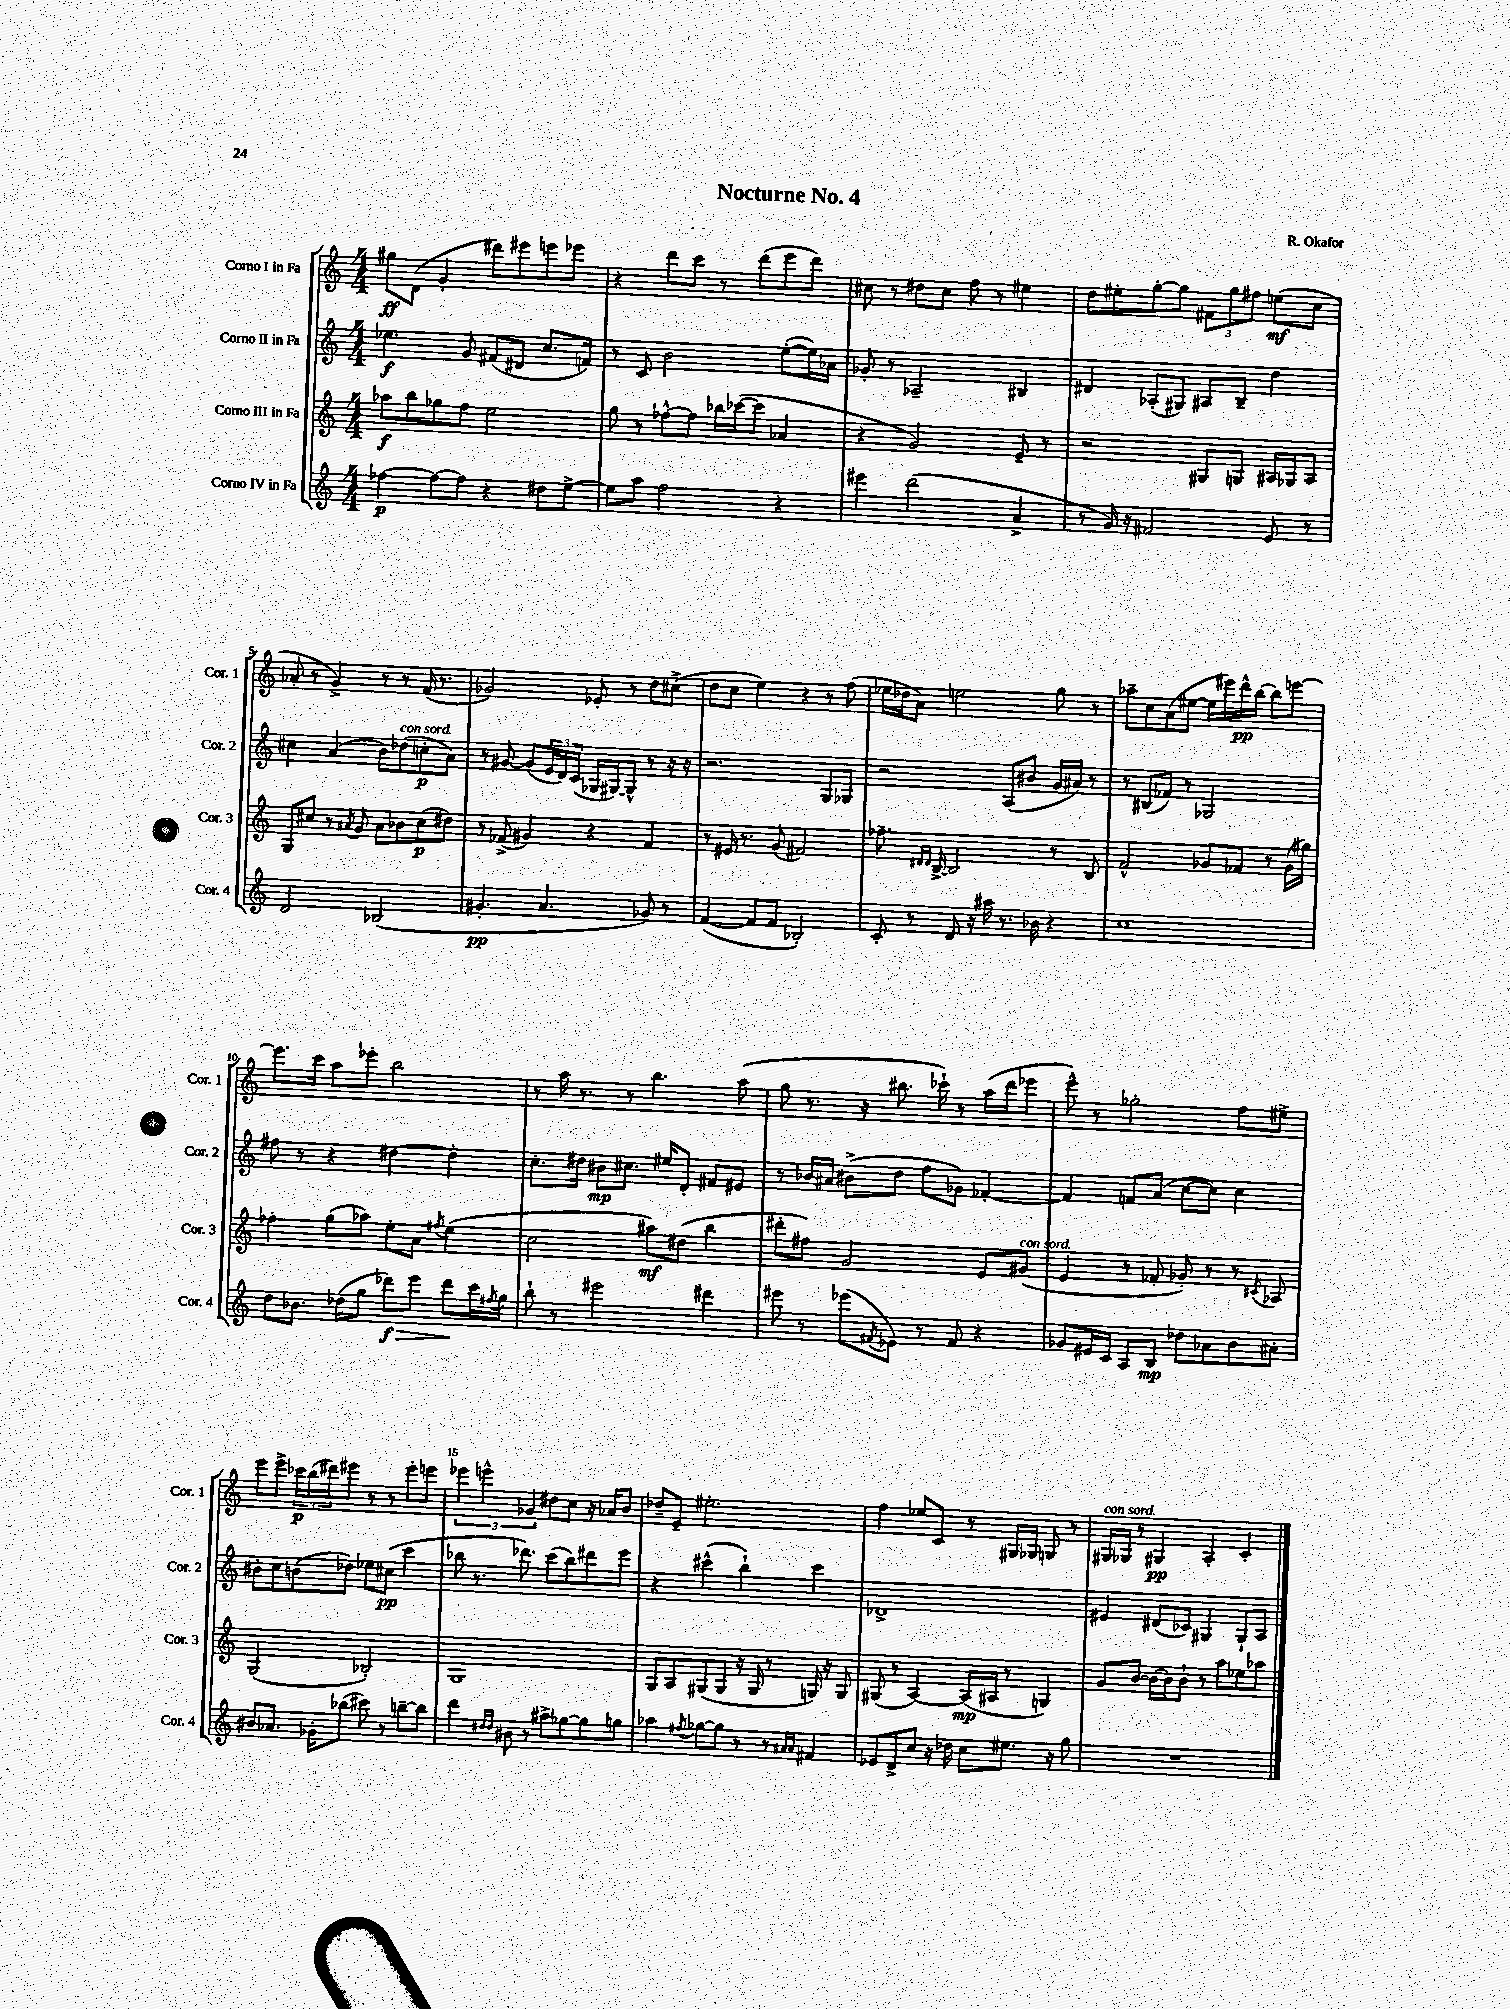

**kern	**dynam	**kern	**dynam	**kern	**dynam	**kern	**dynam
*part4	*part4	*part3	*part3	*part2	*part2	*part1	*part1
*staff4	*staff4	*staff3	*staff3	*staff2	*staff2	*staff1	*staff1
*I"Corno IV in Fa	*	*I"Corno III in Fa	*	*I"Corno II in Fa	*	*I"Corno I in Fa	*
*I'Cor. 4	*	*I'Cor. 3	*	*I'Cor. 2	*	*I'Cor. 1	*
*clefG2	*	*clefG2	*	*clefG2	*	*clefG2	*
*k[]	*	*k[]	*	*k[]	*	*k[]	*
*M4/4	*	*M4/4	*	*M4/4	*	*M4/4	*
=1	=1	=1	=1	=1	=1	=1	=1
[4ff-X\	p	8aa-X\L	f	4.ee-X\	f	8gg#X\L	ff
.	.	8bb\	.	.	.	(8d\J	.
8ff-\L_	.	8gg-X\	.	.	.	4g'/	.
8ff-\J]	.	8ff\J	.	8g/	.	.	.
4r	.	2ee\	.	(8f#X/L	.	8ddd#X\L)	.
.	.	.	.	8d#X/J	.	8eee#X\	.
8dd#X\L	.	.	.	8.cc/L	.	8eeen\	.
[8ee^\J	.	.	.	.	.	8eee-X\J	.
.	.	.	.	16fn/Jk)	.	.	.
=2	=2	=2	=2	=2	=2	=2	=2
8ee\L]	.	8gg\	.	8r	.	4r	.
8aa\J	.	8r	.	8c/	.	.	.
2ff\	.	[8ff-X^^\L	.	2b\	.	8ddd\L	.
.	.	8ff-\J]	.	.	.	8ccc\J	.
.	.	16bb-X\LL	.	.	.	8r	.
.	.	([16ccc-X\J	.	.	.	.	.
.	.	8ccc-\J]	.	.	.	(8ddd\L	.
4r	.	4a-X/	.	([8ee'\L	.	8eee\	.
.	.	.	.	16ee\L])	.	8ddd\J)	.
.	.	.	.	16a-X\JJ	.	.	.
=3	=3	=3	=3	=3	=3	=3	=3
4eee#X\	.	4r	.	8g-X'/	.	8cc#X\	.
.	.	.	.	8r	.	8r	.
(2ddd\	.	2g/)	.	2A-X~/	.	8dd#X\L	.
.	.	.	.	.	.	8cc#\J	.
.	.	.	.	.	.	8ff\	.
.	.	.	.	.	.	8r	.
4a^/	.	8e~/	.	4B#X/	.	4ee#X\	.
.	.	8r	.	.	.	.	.
=4	=4	=4	=4	=4	=4	=4	=4
8r	.	2r	.	4d#X/	.	8dd\L	.
16g/)	.	.	.	.	.	8ee#X'\	.
16r	.	.	.	.	.	.	.
2f#X/	.	.	.	(8A-X'/L	.	[8gg'\	.
.	.	.	.	8G#X/J)	.	8gg\J]	.
.	.	8G#X/L	.	8A#X/L	.	12f#X\L	.
.	.	.	.	.	.	12gg\	.
.	.	8Gn/J	.	8B~/J	.	.	.
.	.	.	.	.	.	12ff#X\J	.
8e/	.	16A#X/LL	.	4dd\	.	(8een\L	mf
.	.	16G-X/J	.	.	.	.	.
8r	.	8A#/J	.	.	.	8cc\J	.
!!LO:LB:g=z
=5	=5	=5	=5	=5	=5	=5	=5
2d/	.	8G/L	.	4cc#X\	.	8a-X'/	.
.	.	8cc#X/J	.	.	.	8r	.
.	.	8r	.	(4a/	.	4g^/)	.
.	.	8qa#X/	.	.	.	.	.
.	.	8g/	.	.	.	.	.
(2B-X/	.	8a#\L	.	8b\L)	.	8r	.
!	!	!	!	!LO:TX:a:i:t=con sord.	!	!	!
.	.	8b-X\	.	(8dd-X\	.	8r	.
.	.	(8cc#\	p	8ccn'\	p	(16f/	.
.	.	.	.	.	.	8.r	.
.	.	8dd#X\J)	.	8a\J)	.	.	.
=6	=6	=6	=6	=6	=6	=6	=6
4.g#X'/	pp	8r	.	8r	.	2g-X/)	.
.	.	(8f-X^/	.	[8g#X/	.	.	.
.	.	4g#X/)	.	(8g#/L]	.	.	.
4.a/	.	.	.	24e/L	.	.	.
.	.	.	.	24d/)	.	.	.
.	.	.	.	(24c/JJ	.	.	.
.	.	4r	.	16G-X/LL	.	8e-X'/	.
.	.	.	.	[16G#X/J)	.	.	.
.	.	.	.	8G#^^/J]	.	8r	.
8g-X/)	.	4f-/	.	8r	.	8dd\L	.
8r	.	.	.	16r	.	(8cc#X^\J	.
.	.	.	.	16r	.	.	.
=7	=7	=7	=7	=7	=7	=7	=7
([4f/	.	8r	.	2.r	.	8dd\L	.
.	.	16e#X/	.	.	.	8cc\J	.
.	.	8.r	.	.	.	.	.
8f/L]	.	.	.	.	.	4ee\)	.
8f/J	.	(8g/	.	.	.	.	.
2B-X'/)	.	2f#X/)	.	.	.	4r	.
.	.	.	.	8G/L	.	8r	.
.	.	.	.	8G-X/J	.	(8ff\	.
=8	=8	=8	=8	=8	=8	=8	=8
8c'/	.	8.ff-X~\	.	2r	.	16ee-X\LL	.
.	.	.	.	.	.	16dd-X\J	.
8r	.	.	.	.	.	8a\J)	.
.	.	16qqd#X/LL	.	.	.	.	.
.	.	16qqd#/JJ	.	.	.	.	.
.	.	[16B^/	.	.	.	.	.
8d/	.	2B/]	.	.	.	2een\	.
16r	.	.	.	.	.	.	.
16aa#X\	.	.	.	.	.	.	.
8.r	.	.	.	(8A/L	.	.	.
.	.	.	.	8b#X/J	.	.	.
16b-X\	.	.	.	.	.	.	.
4r	.	8r	.	16g/LL	.	8gg\	.
.	.	.	.	16a#X/JJ)	.	.	.
.	.	8B/	.	8r	.	8r	.
=9	=9	=9	=9	=9	=9	=9	=9
1cc	.	2f^^/	.	8r	.	8aa-X~\L	.
.	.	.	.	(8B#X/L	.	8cc\	.
.	.	.	.	8f-X/J)	.	(8a\	.
.	.	.	.	8r	.	[8ee#X\J	.
.	.	8g-X/L	.	2G-X/	.	16ee#\LL]	.
.	.	.	.	.	.	16eee#X\)	.
.	.	8f-X/J	.	.	.	16ddd^^\	pp
.	.	.	.	.	.	[16bb\JJ	.
.	.	8r	.	.	.	8bb\L]	.
.	.	(16g-\LL	.	.	.	[8eeen\J	.
.	.	16gg#X\JJ)	.	.	.	.	.
!!LO:LB:g=z
=10	=10	=10	=10	=10	=10	=10	=10
8dd\L	.	4ff-X'\	.	8ff#X\	.	8.eee\L]	.
8.b-X\J	.	.	.	8r	.	.	.
.	.	.	.	.	.	16ccc\Jk	.
.	.	(8gg\L	.	4r	.	8aa\L	.
(16dd-X\KL	.	.	.	.	.	.	.
8gg\J	.	8aa-X\J)	.	.	.	8eee-X'\J	.
!	!LO:HP:b	!	!	!	!	!	!
8ddd-X\L)	> f	8ee'\L	.	[4dd#X\	.	2bb\	.
8eee\J	.	8a\J	.	.	.	.	.
.	.	8qff#X/	.	.	.	.	.
8ddd-\L	.	(4ee\	.	4dd#'\]	.	.	.
16ccc\L	]	.	.	.	.	.	.
8qff#X/	.	.	.	.	.	.	.
16gg\JJ	.	.	.	.	.	.	.
=11	=11	=11	=11	=11	=11	=11	=11
8bb`\	.	2cc\	.	8.cc'\L	.	8r	.
8r	.	.	.	.	.	16aa\	.
.	.	.	.	16dd#X\Jk	.	8.r	.
2eee#X\	.	.	.	8b#X\L	mp	.	.
.	.	.	.	8.cc#X\J	.	8r	.
.	.	8aa#X\L)	mf	.	.	4.bb\	.
.	.	.	.	16ee#X/KL	.	.	.
.	.	(8dd#X\J	.	8d'/J	.	.	.
4ddd#X\	.	4bb\	.	8f#X/L	.	.	.
.	.	.	.	8e#X/J	.	(8aa\	.
=12	=12	=12	=12	=12	=12	=12	=12
8eee#X\	.	8ddd#X'\L	.	8r	.	8gg\	.
8r	.	8ff#X\J)	.	16b-X/LL	.	8.r	.
.	.	.	.	16a#X/JJ	.	.	.
(8eee-X\L	.	2g/	.	(8b#X^\L	.	.	.
.	.	.	.	.	.	16r	.
8qf#X/	.	.	.	.	.	.	.
8e-X\J)	.	.	.	8dd\J	.	8.bb#X\	.
8r	.	.	.	8ff\L	.	.	.
.	.	.	.	.	.	16ccc-X`\)	.
8f#/	.	.	.	8g-X\J)	.	8r	.
4r	.	8e/L	.	[4f-X'/	.	(16aa\LL	.
.	.	.	.	.	.	16ddd\J	.
!	!	!LO:TX:a:i:t=con sord.	!	!	!	!	!
.	.	(8g#X/J	.	.	.	8eee-X\J	.
=13	=13	=13	=13	=13	=13	=13	=13
8g-X/L	.	4e/	.	4f-/]	.	8eee^^\)	.
16e#X/L	.	.	.	.	.	8r	.
16c/JJ	.	.	.	.	.	.	.
8A/L	.	8r	.	8fn/L	.	2gg-X'\	.
8B/J	mp	8f-X'/	.	(8a/J	.	.	.
8dd-X\L	.	8g-X'/)	.	[8cc\L	.	.	.
8a-X\	.	8r	.	8cc\J])	.	.	.
8b\	.	8r	.	4cc\	.	8ff\L	.
.	.	8qc#X/	.	.	.	.	.
8a#X'\J	.	8A-X/	.	.	.	8ee#X^\J	.
!!LO:LB:g=z
=14	=14	=14	=14	=14	=14	=14	=14
8b#X/L	.	(2G/	.	8b#X'\L	.	8eee\L	.
8.a-X/J	.	.	.	8cc\	.	8eee^\J	.
.	.	.	.	(8bn\	.	24ccc-X\LL	p
.	.	.	.	.	.	(24bb\	.
16g-X'\KL	.	.	.	.	.	.	.
.	.	.	.	.	.	24ddd#X\J)	.
(8bb-X\J	.	.	.	8dd-X\J)	.	8eee#X\J	.
8ccc#X\)	.	2B-X'/)	.	8ee-X\L	.	8r	.
8r	.	.	.	(8cc#X\J	pp	8r	.
[8bbn~\L	.	.	.	4ccc\	.	8eee#'\L	.
8bb\J]	.	.	.	.	.	8eeen\J	.
=15	=15	=15	=15	=15	=15	=15	=15
4ddd\	.	1G	.	8bb-X\	.	6eee-X\	.
.	.	.	.	8.r	.	.	.
.	.	.	.	.	.	6eeen^^\	.
16qqdd#X/LL	.	.	.	.	.	.	.
16qqdd#/JJ	.	.	.	.	.	.	.
8b#X\	.	.	.	.	.	.	.
.	.	.	.	8.ddd-X\)	.	.	.
.	.	.	.	.	.	6g-X/	.
8r	.	.	.	.	.	.	.
8aa#X^\L	.	.	.	(8ccc\L	.	8dd#X\L	.
[8gg-X\	.	.	.	8bb-\)	.	8cc\J	.
8gg-\]	.	.	.	8ddd#X\	.	16r	.
.	.	.	.	.	.	16a-X/KL	.
8ggn\J	.	.	.	8eee\J	.	8b/J	.
=16	=16	=16	=16	=16	=16	=16	=16
4aa-X\	.	8G/L	.	4r	.	8dd-X~/L	.
.	.	8A/	.	.	.	8e~/J	.
8qff#X/	.	.	.	.	.	.	.
[8gg-X\L	.	(8G#X/	.	(4ccc#X^^\	.	2.ee#X'\	.
8gg-\J]	.	8G#/J	.	.	.	.	.
8r	.	16r	.	4bb`\)	.	.	.
.	.	16G#/	.	.	.	.	.
8r	.	8r	.	.	.	.	.
16qqa#X/LL	.	.	.	.	.	.	.
16qqa#/JJ	.	.	.	.	.	.	.
4f#X/	.	16Gn/)	.	4ccc#\	.	.	.
.	.	16r	.	.	.	.	.
.	.	8G/	.	.	.	.	.
=17	=17	=17	=17	=17	=17	=17	=17
8e-X/L	.	(8G#X/	.	1d-X^	.	4ff\	.
8d^/	.	8r	.	.	.	.	.
8cc/J	.	[4A/)	.	.	.	8ee-X/L	.
16r	.	.	.	.	.	8c/J	.
16dd-X\	.	.	.	.	.	.	.
8cc\L	.	(16A/LL]	mp	.	.	8r	.
.	.	16A#X/JJ	.	.	.	.	.
8.ee#X\J	.	8r	.	.	.	16G#X/LL	.
.	.	.	.	.	.	16G-X/JJ	.
.	.	4Gn/)	.	.	.	8Gn/	.
16r	.	.	.	.	.	.	.
8gg\	.	.	.	.	.	8r	.
=18	=18	=18	=18	=18	=18	=18	=18
!	!	!	!	!	!	!LO:TX:a:i:t=con sord.	!
1r	.	8g/L	.	4e#X/	.	16G#X/LL	.
.	.	.	.	.	.	16G-X/JJ	.
.	.	[8b/J	.	.	.	8r	.
.	.	16b\LL_	.	(8d#X/L	.	4G#X/	pp
.	.	16b\J]	.	.	.	.	.
.	.	8b`\J	.	8c-X/J)	.	.	.
.	.	8r	.	4G#X/	.	4A'/	.
.	.	8aa\L	.	.	.	.	.
.	.	8ee-X\	.	8G#`/L	.	4c'/	.
.	.	8aa-X\J	.	8A/J	.	.	.
==	==	==	==	==	==	==	==
*-	*-	*-	*-	*-	*-	*-	*-
